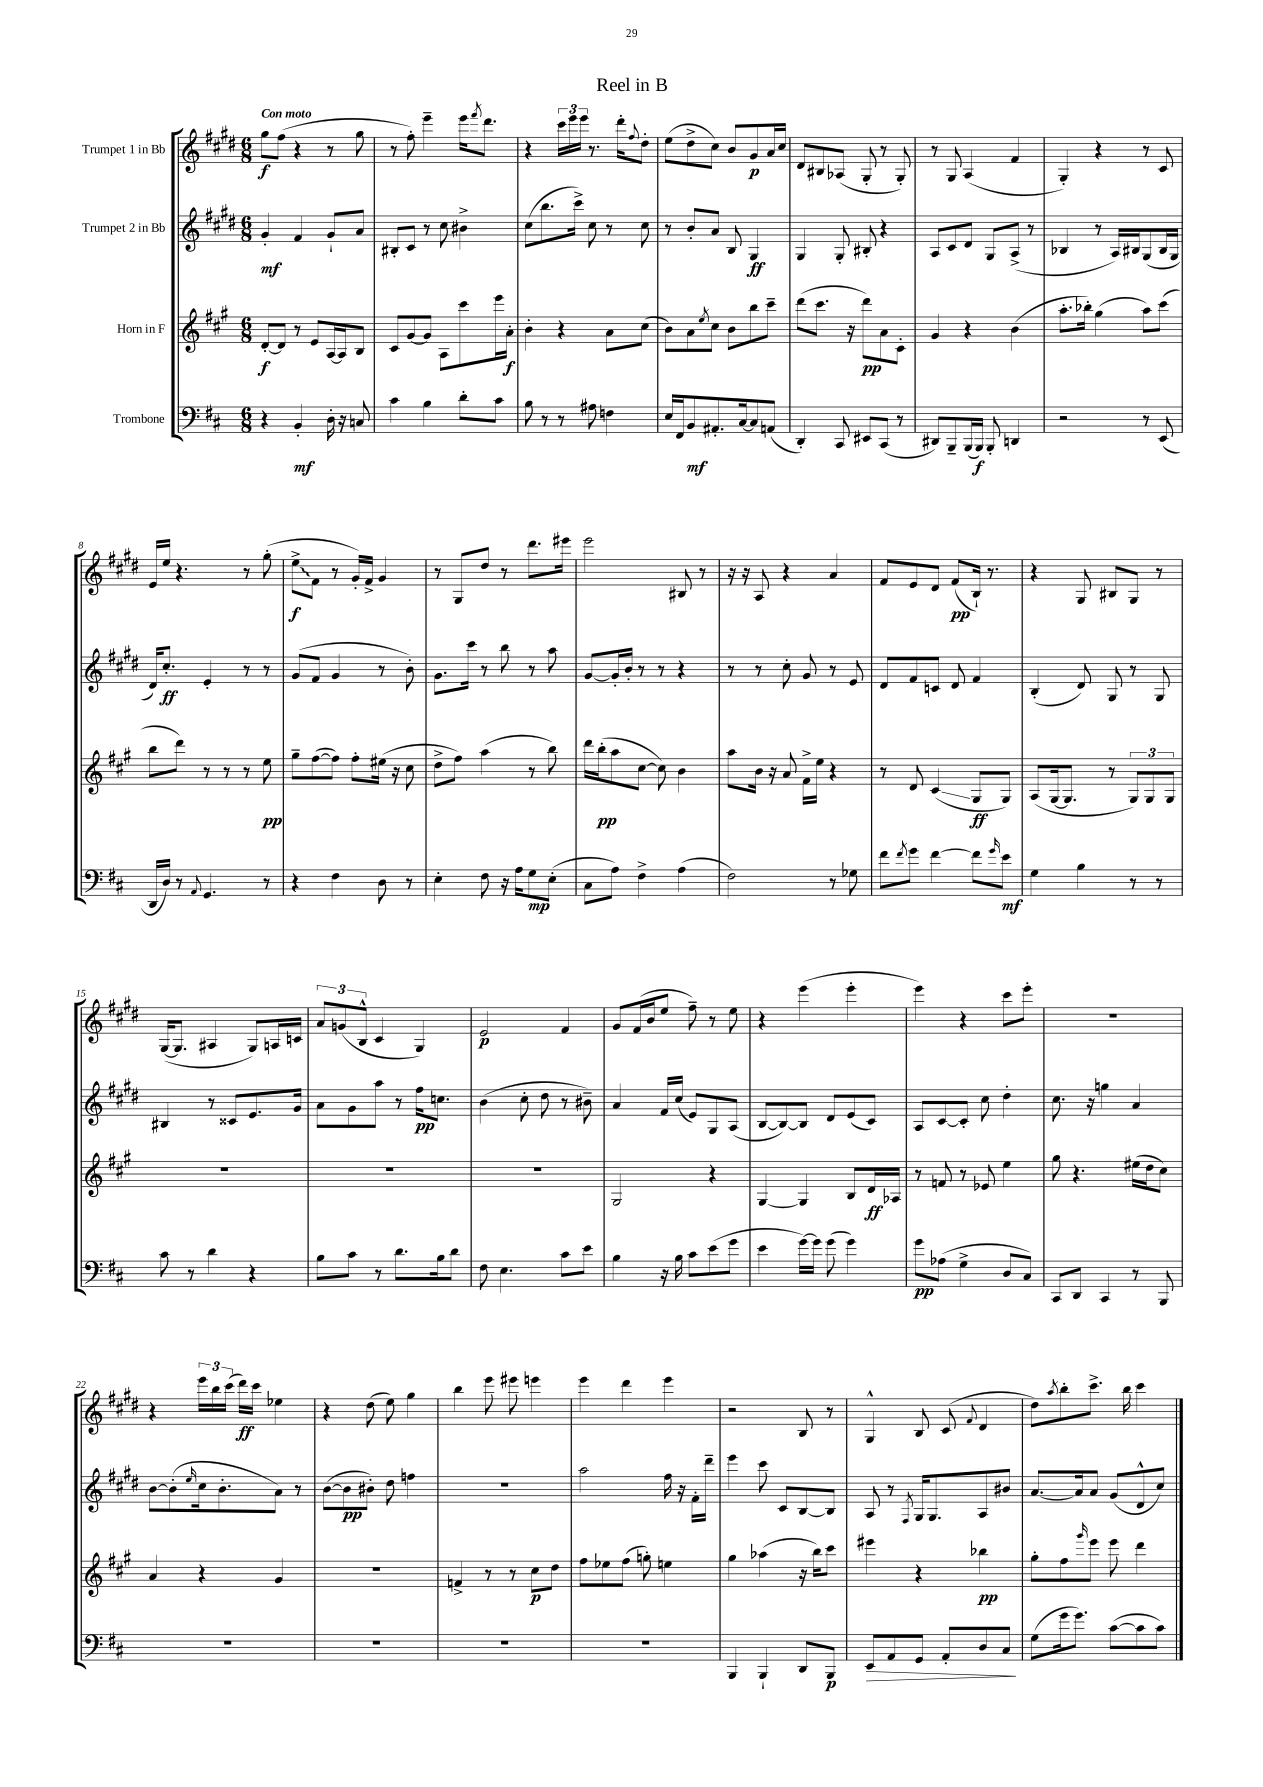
\header { title = "Reel in B" }
<<
\new StaffGroup <<
\new Staff = "s0" \with { instrumentName = "Trumpet 1 in Bb" } {
    \clef treble \key e \major \numericTimeSignature \time 6/8 \tempo "Con moto"
    gis''8\f fis''8( r4 r8 gis''8 |
    r8 fis''8-.) e'''4-- e'''16 \acciaccatura { fis'''8 } dis'''8. |
    r4 \tuplet 3/2 { cis'''16 e'''16 e'''16 } r8. dis'''16-. \appoggiatura { fis''8 } dis''8-. |
    e''8( dis''8-> cis''8) b'8 gis'8\p a'16 cis''16 |
    dis'8 bis8 aes8( gis8-. r8 gis8-.) |
    r8 gis8 a4( fis'4 |
    gis4-.) r4 r8 cis'8 |
    e'16 e''16 r4. r8 gis''8-.( |
    \once \override Glissando.style = #'zigzag e''8->\glissando\f fis'8 r8 gis'16-.) fis'16-> gis'4 |
    r8 gis8 dis''8 r8 dis'''8. eis'''16 |
    e'''2 bis8 r8 |
    r16 r16 a8 r4 a'4 |
    fis'8 e'8 dis'8 fis'8\pp( b16-!) r8. |
    r4 gis8 bis8 gis8 r8 |
    gis16~( gis8. ais4 gis8) a16 c'16 |
    \tuplet 3/2 { a'8 g'8( b8-^ } cis'4 gis4) |
    e'2\p fis'4 |
    gis'8 fis'16( b'16 e''8 fis''8--) r8 e''8 |
    r4 e'''4( e'''4-. |
    e'''4) r4 cis'''8 e'''8-. |
    R2. |
    r4 \tuplet 3/2 { e'''16 b''16 cis'''16( } dis'''16\ff) cis'''16 ees''4 |
    r4 dis''8( e''8) gis''4 |
    b''4 e'''8 eis'''8 e'''4 |
    e'''4 dis'''4 e'''4 |
    r2 b8 r8 |
    gis4-^ b8 cis'8( \appoggiatura { fis'8 } dis'4 |
    dis''8) \acciaccatura { a''8 } b''8-. cis'''8.-> b''16 cis'''4 \bar "|." |
}
\new Staff = "s1" \with { instrumentName = "Trumpet 2 in Bb" } {
    \clef treble \key e \major \numericTimeSignature \time 6/8
    gis'4-.\mf fis'4 gis'8-! a'8 |
    bis8-. cis'8 r8 cis''8 bis'4-> |
    cis''8( b''8. cis'''16->) cis''8 r8 cis''8 |
    r8 b'8-. a'8 b8 gis4\ff |
    gis4 gis8-. bis8-. r4 |
    a8 cis'8 dis'8 gis8 a8->( r8 |
    bes4 r8 a16) bis16 gis8( bis16 gis16 |
    dis'16) cis''8.-.\ff e'4-. r8 r8 |
    gis'8( fis'8 gis'4 r8 b'8-.) |
    gis'8. cis'''16 r8 b''8 r8 a''8 |
    gis'8~ gis'16-. b'16-. r8 r8 r4 |
    r8 r8 cis''8-. gis'8 r8 e'8 |
    dis'8 fis'8 c'8 dis'8 fis'4 |
    b4-.( dis'8) gis8 r8 gis8 |
    bis4 r8 cisis'8 e'8. gis'16 |
    a'8 gis'8 a''8 r8 fis''16\pp c''8. |
    b'4( cis''8-. dis''8 r8 bis'8--) |
    a'4 fis'16 cis''16( e'8) gis8 a8( |
    b8~ b8~) b8 dis'8 e'8( cis'8) |
    a8 cis'8~ cis'8-. cis''8 dis''4-. |
    cis''8. r16 g''4 a'4 |
    b'8~ b'8-.( \grace { e''16 } cis''16 b'8.-. a'8) r8 |
    b'8~( b'8\pp bis'8-.) dis''8 f''4 |
    r2. |
    a''2 fis''16 r16 fis'16-. dis'''16-- |
    e'''4 cis'''8 cis'8 b8~ b8 |
    a8 r8 \acciaccatura { fis8 } gis16 gis8. a8 bis'8 |
    a'8.~ a'16 a'8 gis'8( dis'8-^ cis''8) \bar "|." |
}
\new Staff = "s2" \with { instrumentName = "Horn in F" } {
    \clef treble \key a \major \numericTimeSignature \time 6/8
    d'8~-.\f d'8 r8 e'8 a16~ a16 b8 |
    cis'8 gis'8~ gis'8 a8 cis'''8 e'''16 a'16-.\f |
    b'4-. r4 a'8 cis''8( |
    b'8) a'8 \acciaccatura { e''8 } cis''8 b'8 b''8 cis'''8-- |
    d'''8( cis'''8. r16 d'''8\pp) a'8 cis'8-. |
    gis'4 r4 b'4( |
    a''8.-. bes''16-.) gis''4( a''8) cis'''8( |
    b''8 d'''8) r8 r8 r8 e''8\pp |
    gis''8-- fis''8~( fis''8) fis''8-. eis''16( r16 cis''8 |
    d''8-> fis''8) a''4( r8 b''8) |
    d'''16 b''16-.\pp( a''8 cis''8~ cis''8) b'4 |
    a''8 b'16 r16 a'8 fis'16-> e''16 r4 |
    r8 d'8 cis'4\glissando( gis8\ff gis8) |
    a8( gis16~ gis8. r8 \tuplet 3/2 { gis8) gis8 gis8 } |
    R2. |
    R2. |
    R2. |
    gis2 r4 |
    gis4~ gis4 b8 d'16\ff aes16 |
    r8 f'8 r8 ees'8 e''4 |
    gis''8 r4. eis''16( d''16 cis''8) |
    a'4 r4 gis'4 |
    R2. |
    f'4-> r8 r8 cis''8\p d''8 |
    fis''8 ees''8 fis''8( g''8-.) e''4 |
    gis''4 aes''4( r16 b''16) cis'''8 |
    eis'''4 r4 bes''4\pp |
    gis''8-. fis''8 \grace { gis'''16 } e'''8 e'''8 d'''4 \bar "|." |
}
\new Staff = "s3" \with { instrumentName = "Trombone" } {
    \clef bass \key d \major \numericTimeSignature \time 6/8
    r4 b,4-.\mf d16-. r16 c8 |
    cis'4 b4 d'8-. cis'8 |
    b8 r8 r8 ais8 f4 |
    e16 fis,16 b,8\mf ais,8.-. cis16~ cis8 a,8( |
    d,4-.) cis,8 eis,8 cis,8( r8 |
    dis,8) b,,8-- b,,16( b,,16\f) b,,8-. d,4 |
    r2 r8 e,8( |
    d,16 d16) r8 \appoggiatura { a,8 } g,4. r8 |
    r4 fis4 d8 r8 |
    e4-. fis8 r16 a16 g8\mp e8-.( |
    cis8 a8) fis4-> a4( |
    fis2) r8 ges8 |
    fis'8 \acciaccatura { fis'8 } g'8 fis'4~ fis'8 \grace { g'16 } e'8\mf |
    g4 b4 r8 r8 |
    cis'8 r8 d'4 r4 |
    b8 cis'8 r8 d'8. b16 d'8 |
    fis8 e4. cis'8 e'8 |
    b4 r16 b16 cis'8 e'8( g'8 |
    e'4 g'16~) g'16 g'8( g'4) |
    g'8\pp aes8( g4-> d8 cis8) |
    cis,8 d,8 cis,4 r8 b,,8 |
    R2. |
    R2. |
    R2. |
    R2. |
    b,,4 b,,4-! d,8 b,,8\p |
    e,8\> a,8 g,8 a,8-. d8 cis8\! |
    g8( g'16 g'8.) cis'8~( cis'8 cis'8) \bar "|." |
}
>>
>>
